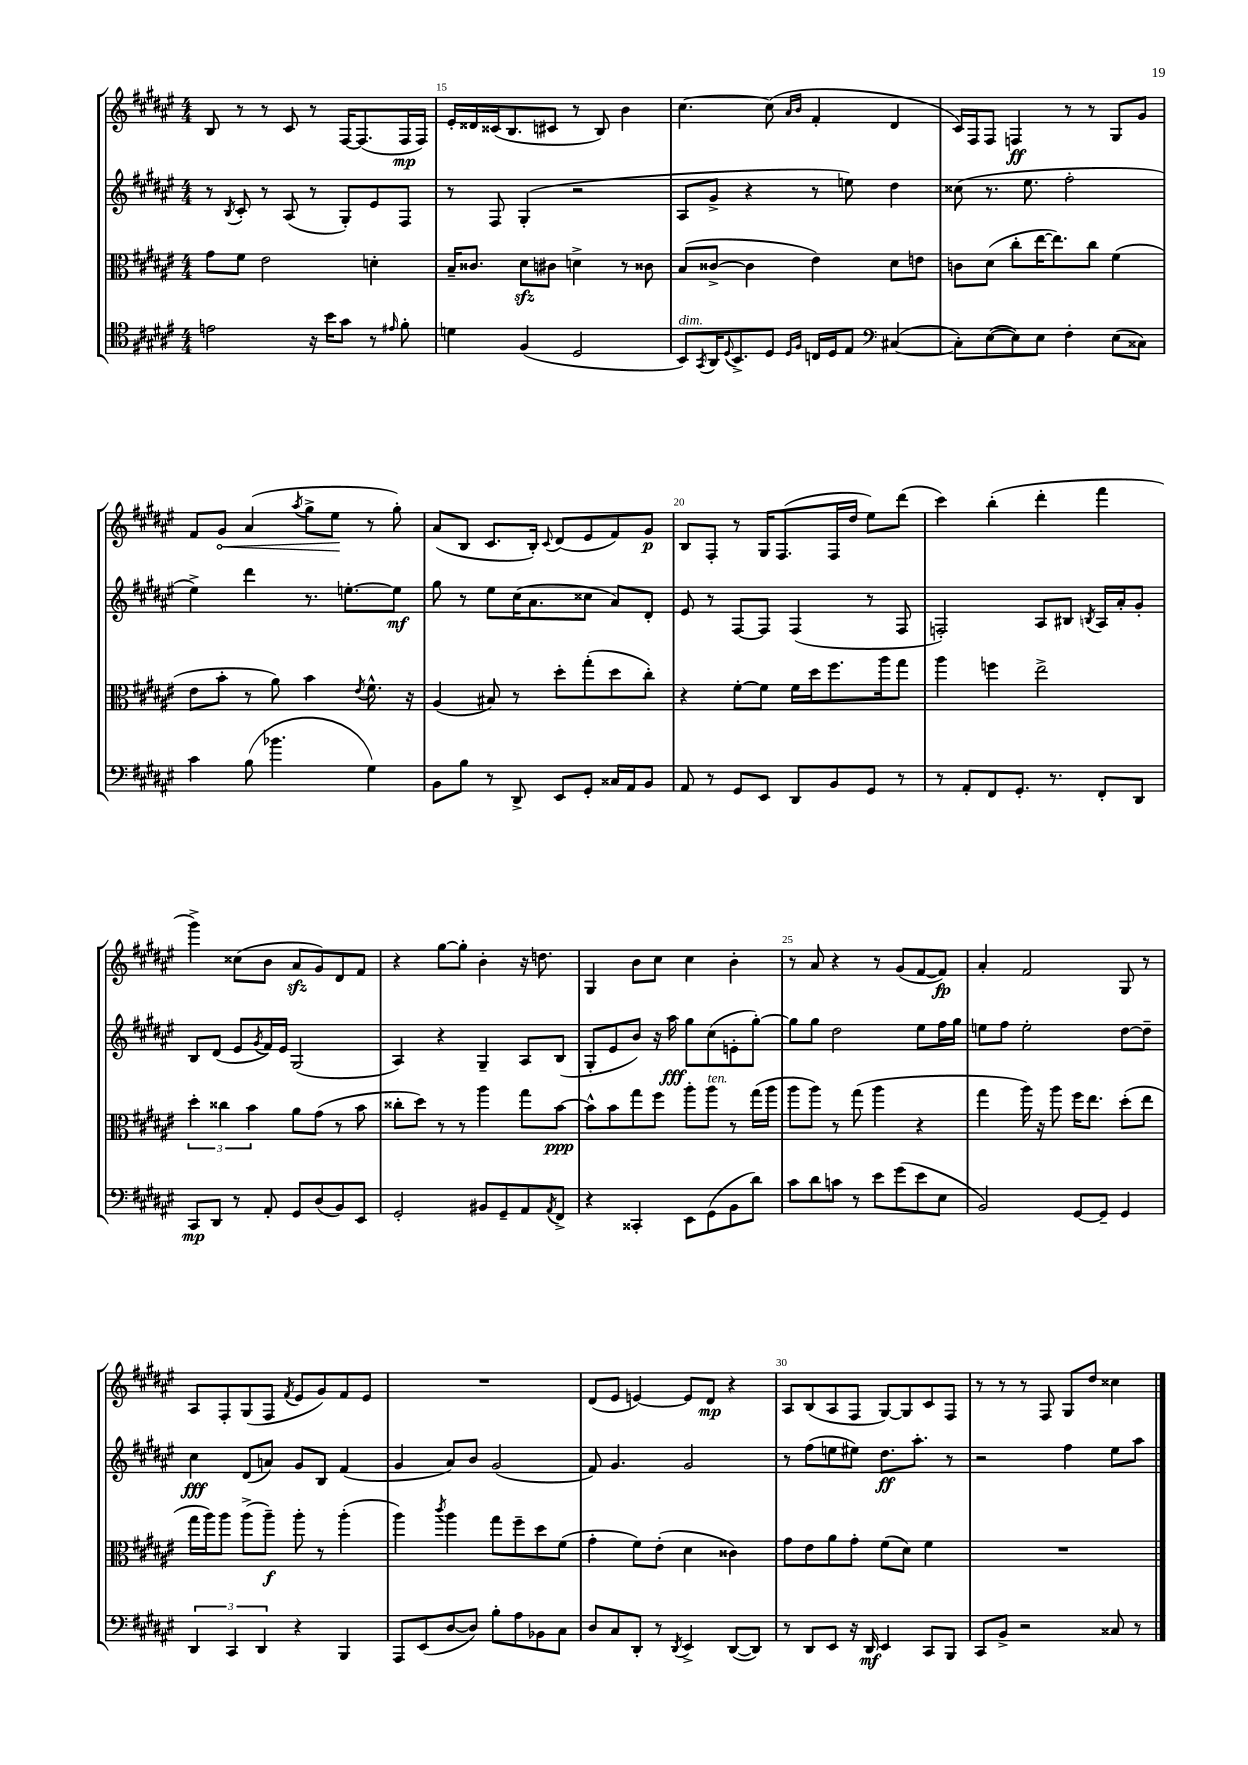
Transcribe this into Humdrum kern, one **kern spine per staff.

**kern	**dynam	**kern	**dynam	**kern	**dynam	**kern	**dynam
*part4	*part4	*part3	*part3	*part2	*part2	*part1	*part1
*staff4	*staff4	*staff3	*staff3	*staff2	*staff2	*staff1	*staff1
*clefC4	*	*clefC3	*	*clefG2	*	*clefG2	*
*k[f#c#g#d#a#e#]	*	*k[f#c#g#d#a#e#]	*	*k[f#c#g#d#a#e#]	*	*k[f#c#g#d#a#e#]	*
*M4/4	*	*M4/4	*	*M4/4	*	*M4/4	*
=14	=14	=14	=14	=14	=14	=14	=14
2en\	.	8g#\L	.	8r	.	8B/	.
.	.	.	.	8qB/	.	.	.
.	.	8f#\J	.	8c#'/	.	8r	.
.	.	2e#\	.	8r	.	8r	.
.	.	.	.	(8A#/	.	8c#/	.
16r	.	.	.	8r	.	8r	.
16b\KL	.	.	.	.	.	.	.
8g#\J	.	.	.	8G#'/L)	.	[16F#/KL	.
.	.	.	.	.	.	(8.F#/]	.
8r	.	4dn'\	.	8e#/	.	.	.
16qqe#X/	.	.	.	.	.	.	.
8f#'\	.	.	.	8F#/J	.	16F#/L	mp
.	.	.	.	.	.	16F#/JJ)	.
=15	=15	=15	=15	=15	=15	=15	=15
4dn\	.	16B~/KL	.	8r	.	16e#'/LL	.
.	.	8.c##X/J	.	.	.	16d##X/	.
.	.	.	.	8F#/	.	(16c##X/J	.
.	.	.	.	.	.	8.B/	.
(4F#/	.	8d#zz\L	.	(4G#'/	.	.	.
.	.	8c#X\J	.	.	.	8c#X/J	.
2D#/	.	4dn^\	.	2r	.	8r	.
.	.	.	.	.	.	8B/)	.
.	.	8r	.	.	.	4b\	.
.	.	8c##X\	.	.	.	.	.
=16	=16	=16	=16	=16	=16	=16	=16
!LO:TX:a:i:t=dim.	!	!	!	!	!	!	!
8BB/L)	.	(8B/L	.	8A#/L	.	[4.cc#\	.
8qGG#/	.	.	.	.	.	.	.
16AA#/K	.	[8c##X^/J	.	8g#^/J	.	.	.
8qqD#/	.	.	.	.	.	.	.
8.BB^/	.	.	.	.	.	.	.
.	.	4c##\]	.	4r	.	.	.
8D#/J	.	.	.	.	.	(8cc#\]	.
16qqD#/LL	.	.	.	.	.	16qqa#/LL	.
16qqF#/JJ	.	.	.	.	.	16qqb/JJ	.
16Cn/LL	.	4e#\)	.	8r	.	4f#'/	.
16D#/J	.	.	.	.	.	.	.
8E#/J	.	.	.	8een\)	.	.	.
*clefF4	*	*	*	*	*	*	*
([4C#X/	.	8d#\L	.	4dd#\	.	4d#/	.
.	.	8en\J	.	.	.	.	.
=17	=17	=17	=17	=17	=17	=17	=17
8C#'\L])	.	8cn\L	.	(8cc##X\	.	16c#/LL)	.
.	.	.	.	.	.	16F#/J	.
([8E#\	.	(8d#\J	.	8.r	.	8F#/J	.
8E#\])	.	8cc#'\L	.	.	.	4Fn/	ff
.	.	.	.	8.ee#\	.	.	.
8E#\J	.	[16ee#\K	.	.	.	.	.
.	.	8.ee#\])	.	.	.	.	.
4F#'\	.	.	.	2ff#'\	.	8r	.
.	.	8cc#\J	.	.	.	8r	.
(8E#\L	.	(4f#\	.	.	.	8G#/L	.
8C##X\J)	.	.	.	.	.	8g#/J	.
!!LO:LB:g=z
=18	=18	=18	=18	=18	=18	=18	=18
4c#\	.	8e#\L	.	4ee#^\)	.	8f#/L	.
!	!	!	!	!	!	!	!LO:HP:b
.	.	8b'\J	.	.	.	8g#/J	<
(8B\	.	8r	.	4ddd#\	.	(4a#/	.
4.b-X\	.	8a#\)	.	.	.	.	.
.	.	.	.	.	.	8qaa#/	.
.	.	4b\	.	8.r	.	8gg#^\L	.
.	.	.	.	.	.	8ee#\J	.
.	.	.	.	[8.een'\L	.	.	.
.	.	8qe#/	.	.	.	.	.
4G#\)	.	8.f#^^\	.	.	.	8r	[
.	.	.	.	8ee\J]	mf	8gg#'\)	.
.	.	16r	.	.	.	.	.
=19	=19	=19	=19	=19	=19	=19	=19
8BB\L	.	(4A#/	.	8gg#\	.	(8a#/L	.
8B\J	.	.	.	8r	.	8B/J	.
8r	.	8B#X/)	.	8ee#\L	.	8.c#/L	.
8DD#^/	.	8r	.	(16cc#\K	.	.	.
.	.	.	.	8.a#\	.	16B'/Jk)	.
.	.	.	.	.	.	8qqc#/	.
8EE#/L	.	8dd#'\L	.	.	.	(8d#/L	.
8GG#'/J	.	(8gg#'\	.	8cc##X\J	.	8e#/	.
16C##X/LL	.	8dd#\	.	8a#/L)	.	8f#/)	.
16AA#/J	.	.	.	.	.	.	.
8BB/J	.	8cc#'\J)	.	8d#'/J	.	8g#/J	p
=20	=20	=20	=20	=20	=20	=20	=20
8AA#/	.	4r	.	8e#/	.	8B/L	.
8r	.	.	.	8r	.	8F#'/J	.
8GG#/L	.	[8f#'\L	.	[8F#/L	.	8r	.
8EE#/J	.	8f#\J]	.	8F#/J]	.	16G#/KL	.
.	.	.	.	.	.	(8.F#/	.
8DD#/L	.	16f#\LL	.	(4F#/	.	.	.
.	.	16dd#\J	.	.	.	.	.
8BB/	.	8.ff#\	.	.	.	16F#/L	.
.	.	.	.	.	.	16dd#/JJ	.
8GG#/J	.	.	.	8r	.	8ee#\L)	.
.	.	16aa#\k	.	.	.	.	.
8r	.	8gg#\J	.	8F#/	.	(8ddd#\J	.
=21	=21	=21	=21	=21	=21	=21	=21
8r	.	4aa#\	.	2Fn'/)	.	4ccc#\)	.
8AA#'/L	.	.	.	.	.	.	.
8FF#/	.	4ffn\	.	.	.	(4bb'\	.
8.GG#'/J	.	.	.	.	.	.	.
.	.	2ee#^\	.	8A#/L	.	4ddd#'\	.
8.r	.	.	.	.	.	.	.
.	.	.	.	8B#X/J	.	.	.
.	.	.	.	8qBn/	.	.	.
8FF#'/L	.	.	.	16A#/LL	.	4fff#\	.
.	.	.	.	16a#'/J	.	.	.
8DD#/J	.	.	.	8g#'/J	.	.	.
!!LO:LB:g=z
=22	=22	=22	=22	=22	=22	=22	=22
8CC#/L	mp	6dd#'\	.	8B/L	.	4ggg#^\)	.
8DD#/J	.	.	.	(8d#/J	.	.	.
.	.	6cc##X\	.	.	.	.	.
8r	.	.	.	8e#/L	.	(8cc##X\L	.
.	.	6b\	.	.	.	.	.
.	.	.	.	8qg#/	.	.	.
8AA#'/	.	.	.	16f#/L)	.	8b\J	.
.	.	.	.	16e#/JJ	.	.	.
8GG#/L	.	8a#\L	.	(2G#/	.	8a#zz/L	.
(8D#/	.	(8g#\J	.	.	.	8g#/)	.
8BB/)	.	8r	.	.	.	8d#/	.
8EE#/J	.	8b\	.	.	.	8f#/J	.
=23	=23	=23	=23	=23	=23	=23	=23
2GG#'/	.	8cc##X'\L	.	4A#/)	.	4r	.
.	.	8dd#\J)	.	.	.	.	.
.	.	8r	.	4r	.	[8gg#\L	.
.	.	8r	.	.	.	8gg#'\J]	.
8BB#X/L	.	4aa#\	.	4G#~/	.	4b'\	.
8GG#~/	.	.	.	.	.	.	.
8AA#/	.	8gg#\L	.	8A#/L	.	16r	.
.	.	.	.	.	.	8.ddn\	.
8qAA#/	.	.	.	.	.	.	.
8FF#^/J	.	[8b\J	ppp	(8B/J	.	.	.
=24	=24	=24	=24	=24	=24	=24	=24
4r	.	8b^^\L]	.	8G#'/L	.	4G#/	.
.	.	8b\	.	8e#/	.	.	.
4CC##X'/	.	8gg#\	.	8b/J)	.	8b\L	.
.	.	8ff#\J	.	16r	.	8cc#\J	.
.	.	.	.	16aa#\	fff	.	.
8EE#\L	.	8aa#'\L	.	8gg#\L	.	4cc#\	.
!	!	!LO:TX:a:i:t=ten.	!	!	!	!	!
(8GG#\	.	8aa#\J	.	(8cc#\	.	.	.
8BB\	.	8r	.	8en'\	.	4b'\	.
8d#\J)	.	(16gg#\LL	.	[8gg#'\J)	.	.	.
.	.	16aa#\JJ	.	.	.	.	.
=25	=25	=25	=25	=25	=25	=25	=25
8c#\L	.	8aa#\L	.	8gg#\L]	.	8r	.
8d#\	.	8aa#\J)	.	8gg#\J	.	8a#/	.
8cn\J	.	8r	.	2dd#\	.	4r	.
8r	.	(8gg#\	.	.	.	.	.
8e#\L	.	4aa#\	.	.	.	8r	.
(8g#\	.	.	.	.	.	(8g#/L	.
8e#\	.	4r	.	8ee#\L	.	[8f#/	.
8E#\J	.	.	.	16ff#\L	.	8f#/J])	fp
.	.	.	.	16gg#\JJ	.	.	.
=26	=26	=26	=26	=26	=26	=26	=26
2BB/)	.	4gg#\	.	8een\L	.	4a#'/	.
.	.	.	.	8ff#\J	.	.	.
.	.	16aa#\)	.	2ee'\	.	2f#/	.
.	.	16r	.	.	.	.	.
.	.	8aa#\	.	.	.	.	.
[8GG#/L	.	16ff#\KL	.	.	.	.	.
.	.	8.ee#\J	.	.	.	.	.
8GG#~/J]	.	.	.	.	.	.	.
4GG#/	.	(8dd#'\L	.	[8dd#\L	.	8G#/	.
.	.	8ee#\J	.	8dd#~\J]	.	8r	.
!!LO:LB:g=z
=27	=27	=27	=27	=27	=27	=27	=27
6DD#/	.	16gg#\LL	.	4cc#\	fff	8A#/L	.
.	.	16aa#\J)	.	.	.	.	.
.	.	8aa#\J	.	.	.	8F#'/	.
6CC#/	.	.	.	.	.	.	.
.	.	(8aa#^\L	.	(8d#/L	.	(8G#/	.
6DD#/	.	.	.	.	.	.	.
.	.	8aa#~\J)	f	8an/J)	.	8F#/J	.
.	.	.	.	.	.	8qf#/	.
4r	.	8aa#'\	.	8g#/L	.	8e#/L	.
.	.	8r	.	8B/J	.	8g#/)	.
4BBB/	.	(4aa#'\	.	(4f#/	.	8f#/	.
.	.	.	.	.	.	8e#/J	.
=28	=28	=28	=28	=28	=28	=28	=28
8AAA#/L	.	4aa#\)	.	4g#/	.	1r	.
(8EE#/	.	.	.	.	.	.	.
.	.	8qccc#/	.	.	.	.	.
[8D#/	.	4aa#\	.	8a#/L)	.	.	.
8D#/J])	.	.	.	8b/J	.	.	.
8B'\L	.	8gg#\L	.	(2g#/	.	.	.
8A#\	.	8ff#~\	.	.	.	.	.
8BB-X\	.	8dd#\	.	.	.	.	.
8C#\J	.	(8f#\J	.	.	.	.	.
=29	=29	=29	=29	=29	=29	=29	=29
8D#/L	.	4g#'\	.	8f#/)	.	(8d#/L	.
8C#/	.	.	.	4.g#/	.	8e#/J	.
8DD#'/J	.	8f#\L)	.	.	.	[4en/)	.
8r	.	(8e#'\J	.	.	.	.	.
8qDD#/	.	.	.	.	.	.	.
4EE#^/	.	4d#\	.	2g#/	.	8e/L]	.
.	.	.	.	.	.	8d#/J	mp
([8DD#/L	.	4c##X\)	.	.	.	4r	.
8DD#/J])	.	.	.	.	.	.	.
=30	=30	=30	=30	=30	=30	=30	=30
8r	.	8g#\L	.	8r	.	8A#/L	.
8DD#/L	.	8e#\	.	(8ff#\L	.	(8B/	.
8EE#/J	.	8a#\	.	8een\	.	8A#/	.
16r	.	8g#'\J	.	8ee#X\J)	.	8F#/J	.
16DD#/	mf	.	.	.	.	.	.
4EE#/	.	(8f#\L	.	8.dd#\L	ff	[8G#/L)	.
.	.	8d#\J)	.	.	.	8G#/]	.
.	.	.	.	8.aa#'\J	.	.	.
8CC#/L	.	4f#\	.	.	.	8c#/	.
8BBB/J	.	.	.	8r	.	8F#/J	.
=31	=31	=31	=31	=31	=31	=31	=31
8CC#/L	.	1r	.	2r	.	8r	.
8BB^/J	.	.	.	.	.	8r	.
2r	.	.	.	.	.	8r	.
.	.	.	.	.	.	8F#/	.
.	.	.	.	4ff#\	.	8G#/L	.
.	.	.	.	.	.	8dd#/J	.
8C##X/	.	.	.	8ee#\L	.	4cc##X\	.
8r	.	.	.	8aa#\J	.	.	.
==	==	==	==	==	==	==	==
*-	*-	*-	*-	*-	*-	*-	*-
